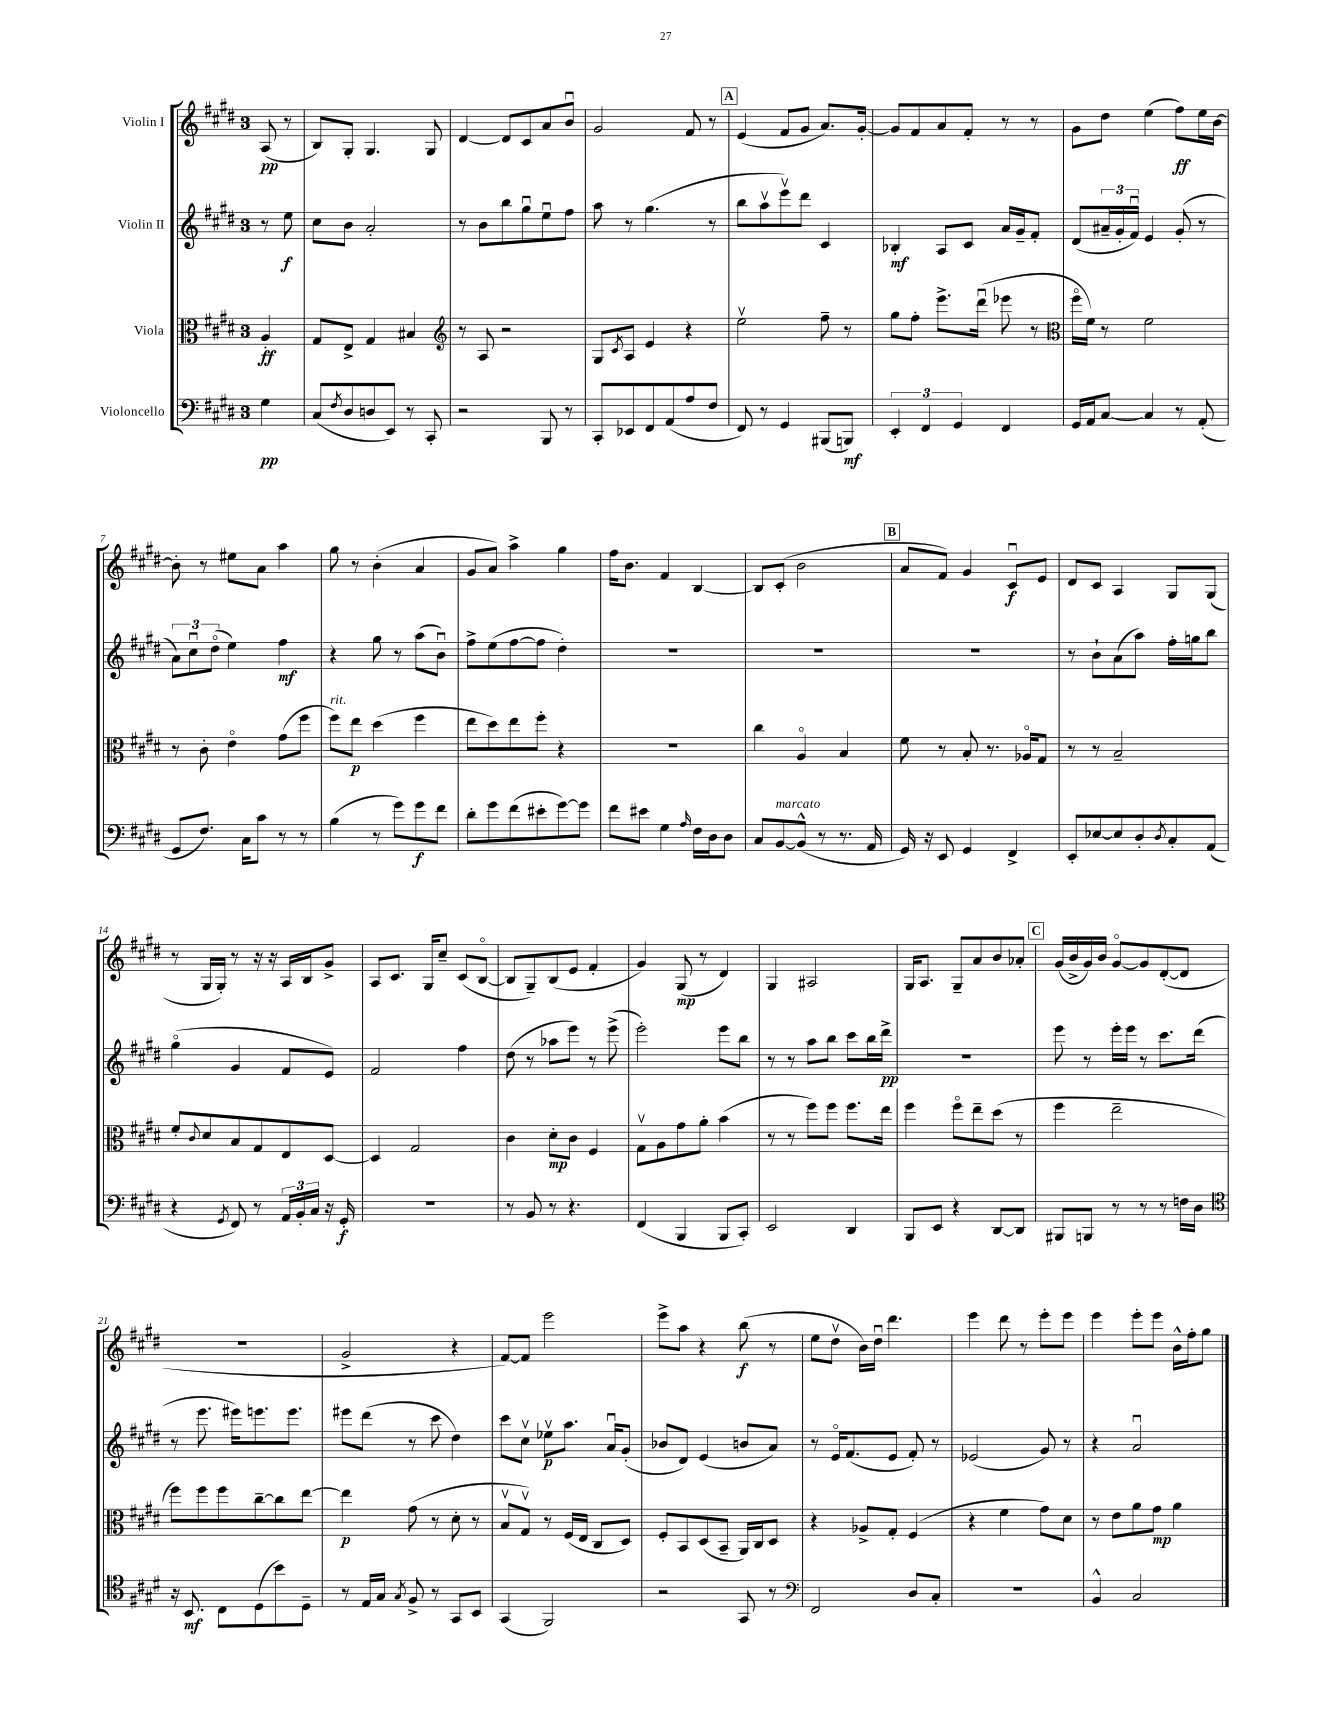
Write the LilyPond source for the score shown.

<<
\new StaffGroup <<
\new Staff = "s0" \with { instrumentName = "Violin I" } {
    \clef treble \key e \major \once \override Staff.TimeSignature.style = #'single-digit \time 3/4 \partial 4
    a8\pp( r8 |
    b8) gis8-. gis4. gis8 |
    dis'4~ dis'8 cis'8 a'8 b'8\downbow |
    gis'2 fis'8 r8 |
    \mark \markup { \box "A" } e'4( fis'8 gis'8 a'8.) gis'16~-. |
    gis'8 fis'8 a'8 fis'8-. r8 r8 |
    gis'8 dis''8 e''4( fis''8\ff) e''16 b'16~ |
    b'8-. r8 eis''8 a'8 a''4 |
    gis''8 r8 b'4-.( a'4 |
    gis'8 a'8) a''4-> gis''4 |
    fis''16 b'8. fis'4 b4~ |
    b8 cis'8-.( b'2 |
    \mark \markup { \box "B" } a'8 fis'8) gis'4 cis'8\downbow\f e'8 |
    dis'8 cis'8 a4 gis8 gis8( |
    r8 gis16 gis16-.) r8 r16 r16 a16 b16 gis'8-> |
    a8 cis'8. gis16 cis''8-- cis'8( b8~\flageolet |
    b8 gis8--) b8( e'8 fis'4-. |
    gis'4) gis8\mp( r8 dis'4) |
    gis4 ais2 |
    gis16 a8. gis8-- a'8 b'8 aes'8-. |
    \mark \markup { \box "C" } gis'16( b'16-> gis'16) b'16 gis'8~\flageolet gis'8 dis'8~-.( dis'8 |
    R2. |
    gis'2-> r4 |
    fis'8~) fis'8 e'''2 |
    e'''8-> a''8 r4 b''8\f( r8 |
    e''8 dis''8\upbow b'16) dis''16\downbow dis'''4. |
    e'''4 dis'''8 r8 e'''8-. e'''8 |
    e'''4 e'''8-. e'''8 b'16-^ fis''16-. gis''8 \bar "|." |
}
\new Staff = "s1" \with { instrumentName = "Violin II" } {
    \clef treble \key e \major \once \override Staff.TimeSignature.style = #'single-digit \time 3/4 \partial 4
    r8 e''8\f |
    cis''8 b'8 a'2-. |
    r8 b'8 b''8 gis''8\downbow e''8\downbow fis''8 |
    a''8 r8 gis''4.( r8 |
    \mark \markup { \box "A" } b''8 a''8\upbow e'''8\upbow) dis'''8 cis'4 |
    bes4-.\mf a8 cis'8 a'16 gis'16-- fis'8-. |
    dis'8( \tuplet 3/2 { ais'16-- gis'16-. fis'16\downbow) } e'4 gis'8-.( r8 |
    \tuplet 3/2 { a'8) cis''8\downbow dis''8\flageolet( } e''4) fis''4\mf |
    r4 gis''8 r8 a''8( b'8\downbow) |
    fis''8-> e''8( fis''8~ fis''8 dis''4-.) |
    R2. |
    R2. |
    \mark \markup { \box "B" } R2. |
    r8 b'8-! a'8( a''8) fis''16-. g''16 b''8 |
    gis''4\flageolet( gis'4 fis'8 e'8) |
    fis'2 fis''4 |
    dis''8( r8 aes''8 e'''8) r8 e'''8->( |
    e'''2-.) e'''8 b''8 |
    r8 r8 a''8 b''8 cis'''8 b''16 dis'''16->\pp |
    R2. |
    \mark \markup { \box "C" } e'''8 r8 e'''16-. e'''16 r8 cis'''8. dis'''16( |
    r8 e'''8. eis'''16) e'''8. e'''8. |
    eis'''8 dis'''8( r8 cis'''8 dis''4) |
    cis'''8 cis''8\upbow ees''8\upbow\p a''8. a'16\downbow gis'8-.( |
    bes'8 dis'8) e'4( b'8 a'8) |
    r8 e'16\flageolet fis'8.( e'8 fis'8-.) r8 |
    ees'2( gis'8) r8 |
    r4 a'2\downbow \bar "|." |
}
\new Staff = "s2" \with { instrumentName = "Viola" } {
    \clef alto \key e \major \once \override Staff.TimeSignature.style = #'single-digit \time 3/4 \partial 4
    a4-.\ff |
    gis8 e8-> gis4 bis4 |
    \clef treble r8 a8 r2 |
    gis8 \acciaccatura { cis'8 } a8 e'4 r4 |
    \mark \markup { \box "A" } e''2\upbow fis''8-- r8 |
    gis''8 fis''8-. e'''8.-> dis'''16\downbow( ees'''8 r8 |
    \clef alto fis''16\flageolet fis'16) r8 fis'2 |
    r8 cis'8-. e'4\flageolet gis'8( fis''8 |
    fis''8^\markup { \italic "rit." }) e''8\p dis''4( fis''4 |
    e''8 dis''8) e''8 fis''8-. r4 |
    R2. |
    cis''4 a4\flageolet b4 |
    \mark \markup { \box "B" } fis'8 r8 b8-. r8. aes16\flageolet gis8 |
    r8 r8 b2-- |
    fis'8-. \appoggiatura { cis'8 } dis'8 b8 gis8 e8 dis8~ |
    dis4 gis2 |
    cis'4 dis'8-.\mp cis'8 fis4 |
    gis8\upbow a8 gis'8 a'8-. b'4( |
    r8 r8 fis''8) fis''8 fis''8. e''16 |
    fis''4 fis''8\flageolet e''8-- dis''8( r8 |
    \mark \markup { \box "C" } fis''4 e''2-- |
    fis''8) fis''8 fis''8 cis''8~-- cis''8 e''8~ |
    e''4\p gis'8( r8 dis'8-. r8 |
    b8\upbow gis8\upbow) r8 fis16( e16 cis8 dis8) |
    fis8-. b,8 dis8( b,8-- a,16) cis16 dis8 |
    r4 aes8-> gis8-. fis4( |
    r4 fis'4 gis'8) dis'8 |
    r8 e'8 a'8 gis'8\mp a'4 \bar "|." |
}
\new Staff = "s3" \with { instrumentName = "Violoncello" } {
    \clef bass \key e \major \once \override Staff.TimeSignature.style = #'single-digit \time 3/4 \partial 4
    gis4\pp |
    cis8( \acciaccatura { fis8 } dis8 d8 e,8) r8 cis,8-. |
    r2 b,,8 r8 |
    cis,8-. ees,8 fis,8 a,8( a8 fis8 |
    \mark \markup { \box "A" } fis,8) r8 gis,4 bis,,8( b,,8\mf) |
    \tuplet 3/2 { e,4-. fis,4 gis,4 } fis,4 |
    gis,16 a,16 cis8~ cis4 r8 a,8-.( |
    gis,8 fis8.) cis16 cis'8 r8 r8 |
    b4( r8 gis'8) gis'8\f fis'8 |
    dis'8-. gis'8 fis'8( eis'8-. gis'8~) gis'8 |
    fis'8 eis'8 gis4 \grace { a16 } fis16 dis16 dis8 |
    cis8 b,8~^\markup { \italic "marcato" } b,8-^( r8 r8. a,16 |
    \mark \markup { \box "B" } gis,16) r16 e,8 gis,4 fis,4-> |
    e,8-. ees8~ ees8 dis8-. \acciaccatura { dis8 } cis8-. a,8( |
    r4 \acciaccatura { gis,8 } fis,8) r8 \tuplet 3/2 { a,16 b,16-. cis16 } r16 gis,16-.\f |
    R2. |
    r8 b,8 r8 r4. |
    fis,4( b,,4 b,,8 cis,8-.) |
    e,2 dis,4 |
    b,,8 e,8 r4 dis,8~ dis,8 |
    \mark \markup { \box "C" } bis,,8 b,,8 r8 r8 r8 f16 dis16 |
    \clef tenor r16 b,8.\mf cis8 dis8( b'8) dis8-- |
    r8 e16 gis16 \acciaccatura { gis8 } fis8-> r8 gis,8 b,8 |
    gis,4( fis,2) |
    r2 gis,8 r8 |
    \clef bass fis,2 dis8 cis8-. |
    R2. |
    b,4-^ cis2 \bar "|." |
}
>>
>>
